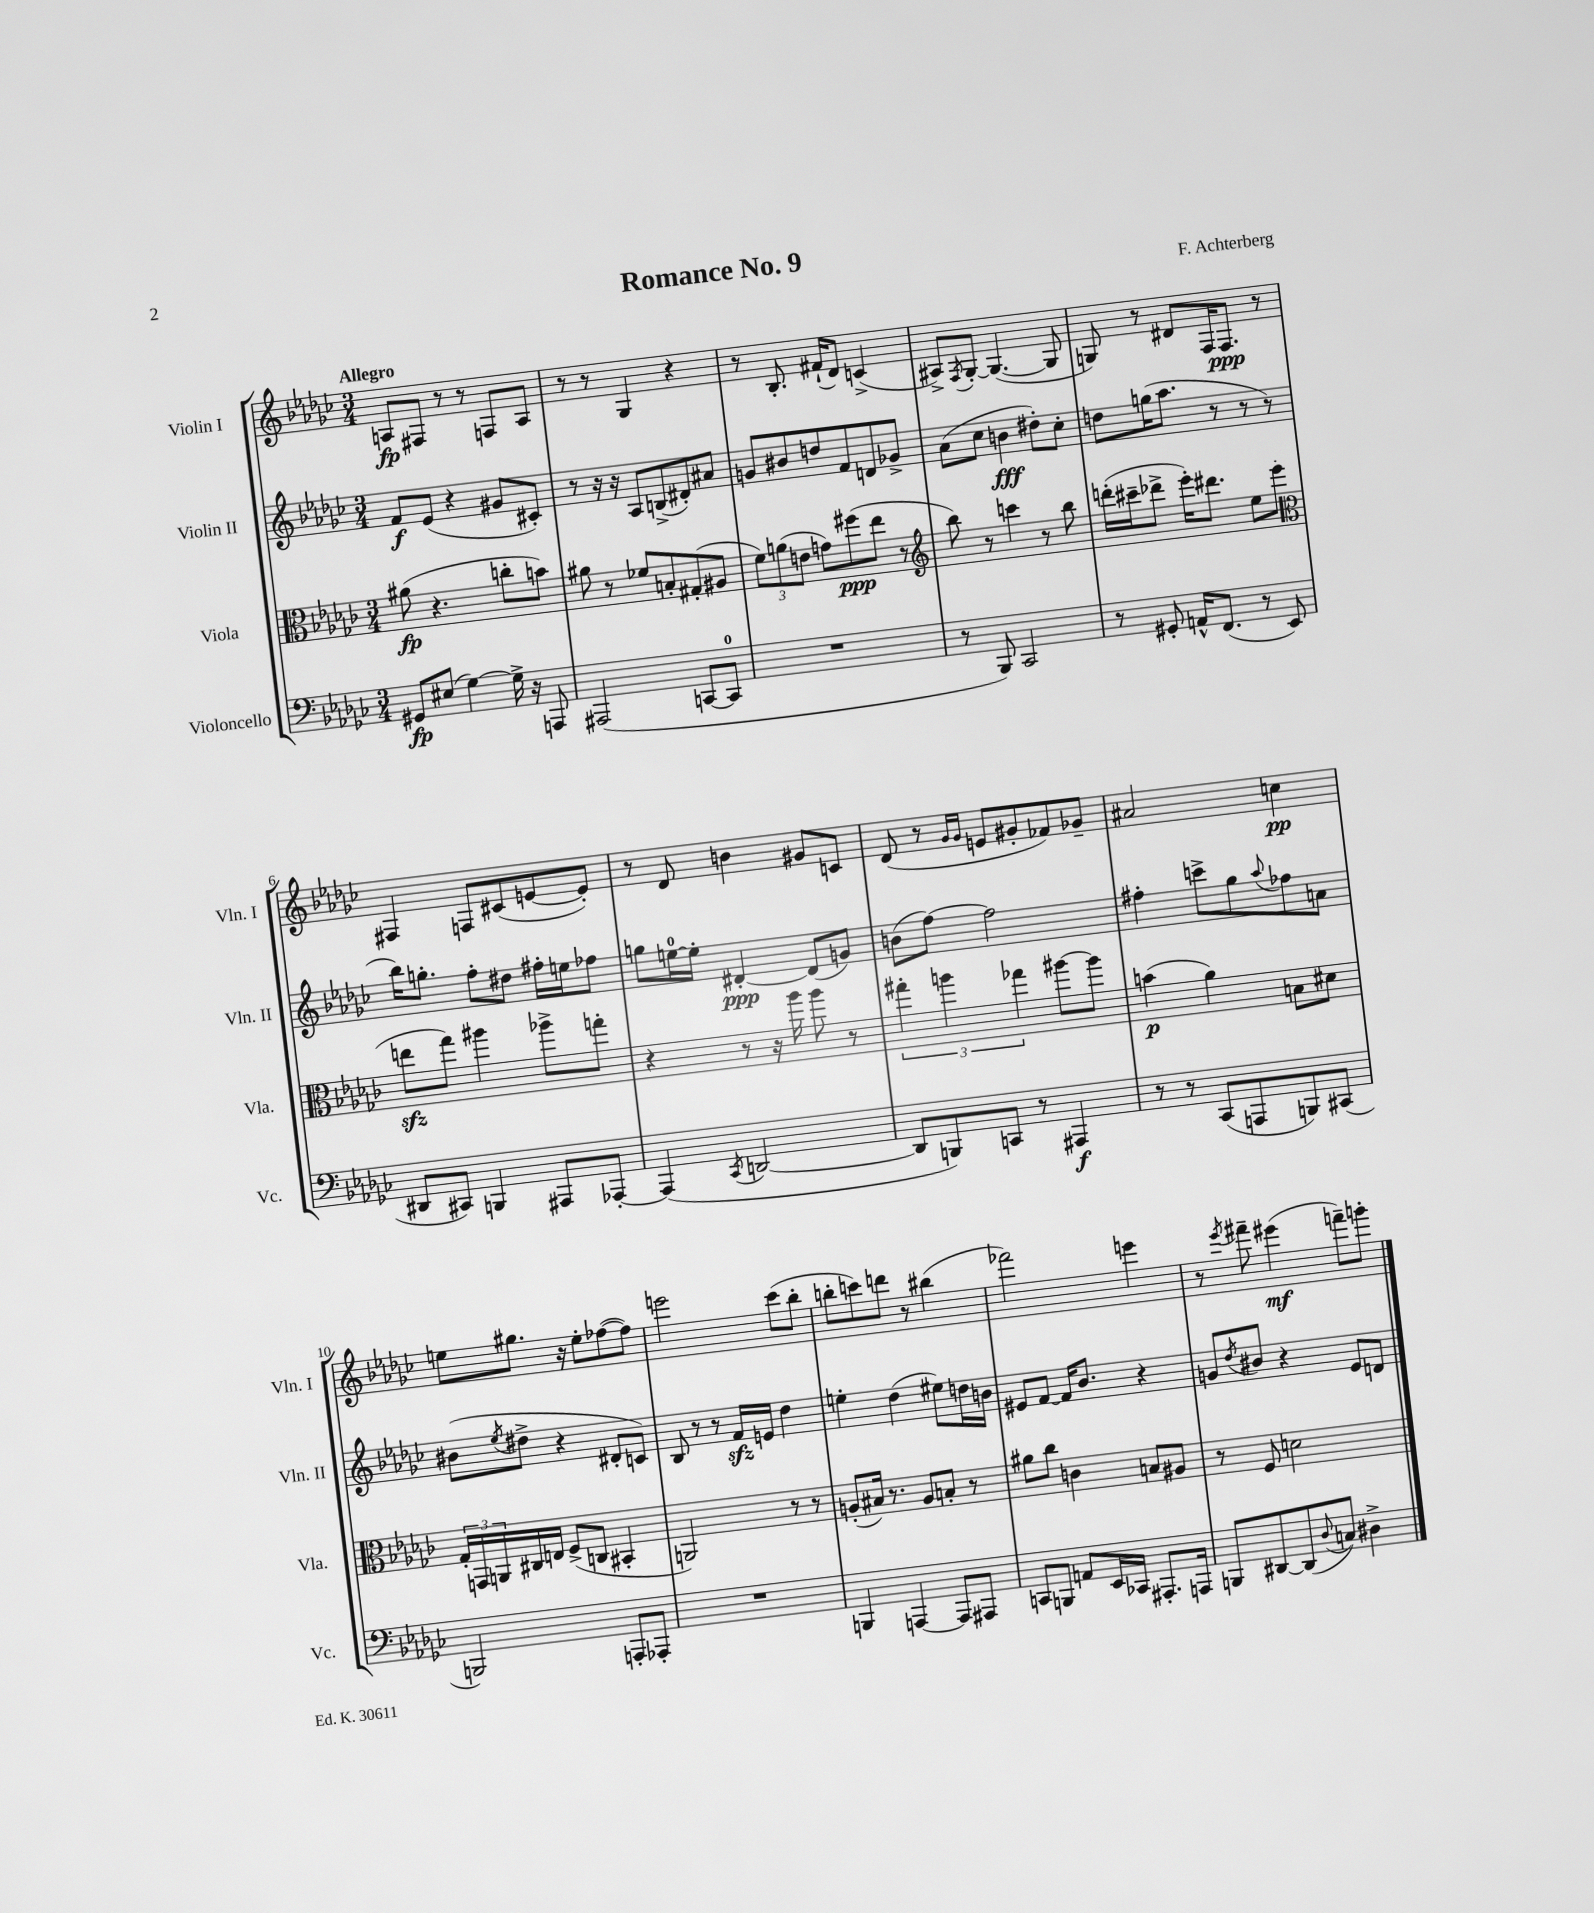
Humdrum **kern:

**kern	**kern	**kern	**kern
*staff4	*staff3	*staff2	*staff1
*clefF4	*clefC3	*clefG2	*clefG2
*k[b-e-a-d-g-c-]	*k[b-e-a-d-g-c-]	*k[b-e-a-d-g-c-]	*k[b-e-a-d-g-c-]
*M3/4	*M3/4	*M3/4	*M3/4
8GG#	(8a#	8f	8A
(8E#	4.r	(8e-	8F#
[4G-)	.	4r	8r
.	.	.	8r
16G-^]	8cc'	8g#	8F
16r	.	.	.
8AAA	8b)	8c#')	8A
=	=	=	=
(2AAA#	8a#	8r	8r
.	8r	16r	8r
.	.	16r	.
.	8f-	8A-	4G-
.	8B'	(8B^	.
[8CC	(8G#'	8d#')	4r
8CC]	8A#	8a#	.
=	=	=	=
2.r	12f)	8g	8r
.	(12a	.	.
.	.	8b#	8.B-'
.	12e	.	.
.	8g)	8dd	.
.	.	.	(16f#`
.	(8ff#	8f	8d-)
.	8ee-	8d	(4c^
.	8r	8g-^	.
=	=	=	=
*	*clefG2	*	*
8r	8bb-)	(8a-	8A#^)
.	.	.	8qF
8BBB-)	8r	8cc-	[8G-'
2CC-	4ccc	4b	(4.G-_
.	8r	8dd#')	.
.	8bb-	8cc-'	8G-]
=	=	=	=
8r	(16ddd'	8dd	8G)
.	16ccc#~	.	.
8GG#'	8ddd-^	(16gg	8r
.	.	8.aa-	.
16AA^^	16eee-')	.	8d#
(8.FF	8.ddd#	.	.
.	.	8r	16F
.	.	.	8.F
8r	8ee-	8r	.
8EE-	(8eee-	8r	8r
=	=	=	=
*	*clefC3	*	*
8DD#	8ee	16bb-)	4F#
.	.	8.gg'	.
8CC#)	8gg-)	.	.
4BBB	4aa#	8ff'	8F
.	.	8dd#	(8c#
8AAA#	8aa-^	16ff#'	[8e
.	.	16ee	.
[8AAA-'	8gg'	8ff-	8e'])
=	=	=	=
(4AAA-]	4r	8gg	8r
.	.	[16ee	8d-
.	.	16ee']	.
8qCC-	.	.	.
[2DD	8r	[4d#'	4b
.	16r	.	.
.	16aa-	.	.
.	8aa-	(8d#]	8g#
.	8r	8g)	8c
=	=	=	=
8DD]	6gg#'	(8b	(8d-
8BBB)	.	[8ff)	8r
.	6aa	.	.
.	.	.	16qqg-
.	.	.	16qqg-
8CC	.	2ff]	8e
.	6gg-	.	.
8r	.	.	8g#'
4AAA#	[8aa#	.	8f-)
.	8aa#]	.	8g-~
=	=	=	=
8r	(4b	4ff#'	2a#
8r	.	.	.
(8CC-	4a-)	8ccc^	.
8AAA	.	8gg-	.
.	.	8qqaa-	.
8BBB)	8B	8ff-	4cc
(8CC#	8d#	8a	.
=	=	=	=
2BBB)	24G-'	(8b#	8ee
.	24GG	.	.
.	24AA	.	.
.	.	8qee-	.
.	16C#	8dd#^	8.gg#
.	16E	.	.
.	(8F^	4r	.
.	.	.	16r
.	8C	.	8ee'
8AAA'	4BB#'	8d#'	([8ff-
8AAA-'	.	8c)	8ff-])
=	=	=	=
2.r	2AA)	8B-	2eee
.	.	8r	.
.	.	8r	.
.	.	16f	.
.	.	16e	.
.	8r	4dd-	(8ccc-
.	8r	.	8bb-'
=	=	=	=
4BBB	(8A'	4ee'	8bb'
.	16B#)	.	8ccc)
.	8.r	.	.
[4AAA	.	(4dd-	8ddd
.	8A	.	8r
8AAA]	8B'	8ee#)	(4bb#
8AAA#	8r	16dd	.
.	.	16b	.
=	=	=	=
8CC	8a#	8e#	2fff-)
8BBB	8cc-	[8f	.
8AA	4c	16f]	.
.	.	8.b-	.
16EE-	.	.	.
16CC-	.	.	.
8.AAA#'	8B	4r	4eee
.	8A#	.	.
16AAA	.	.	.
=	=	=	=
8BBB	8r	8g	8r
.	.	8qdd-	8qeee-
[8DD#	8F	8b#	8fff#~
(8DD#]	2d	4r	(4eee#
8qqD-	.	.	.
8C)	.	.	.
4D#^	.	8e-	8fff~)
.	.	8d	8ggg'
==	==	==	==
*-	*-	*-	*-
